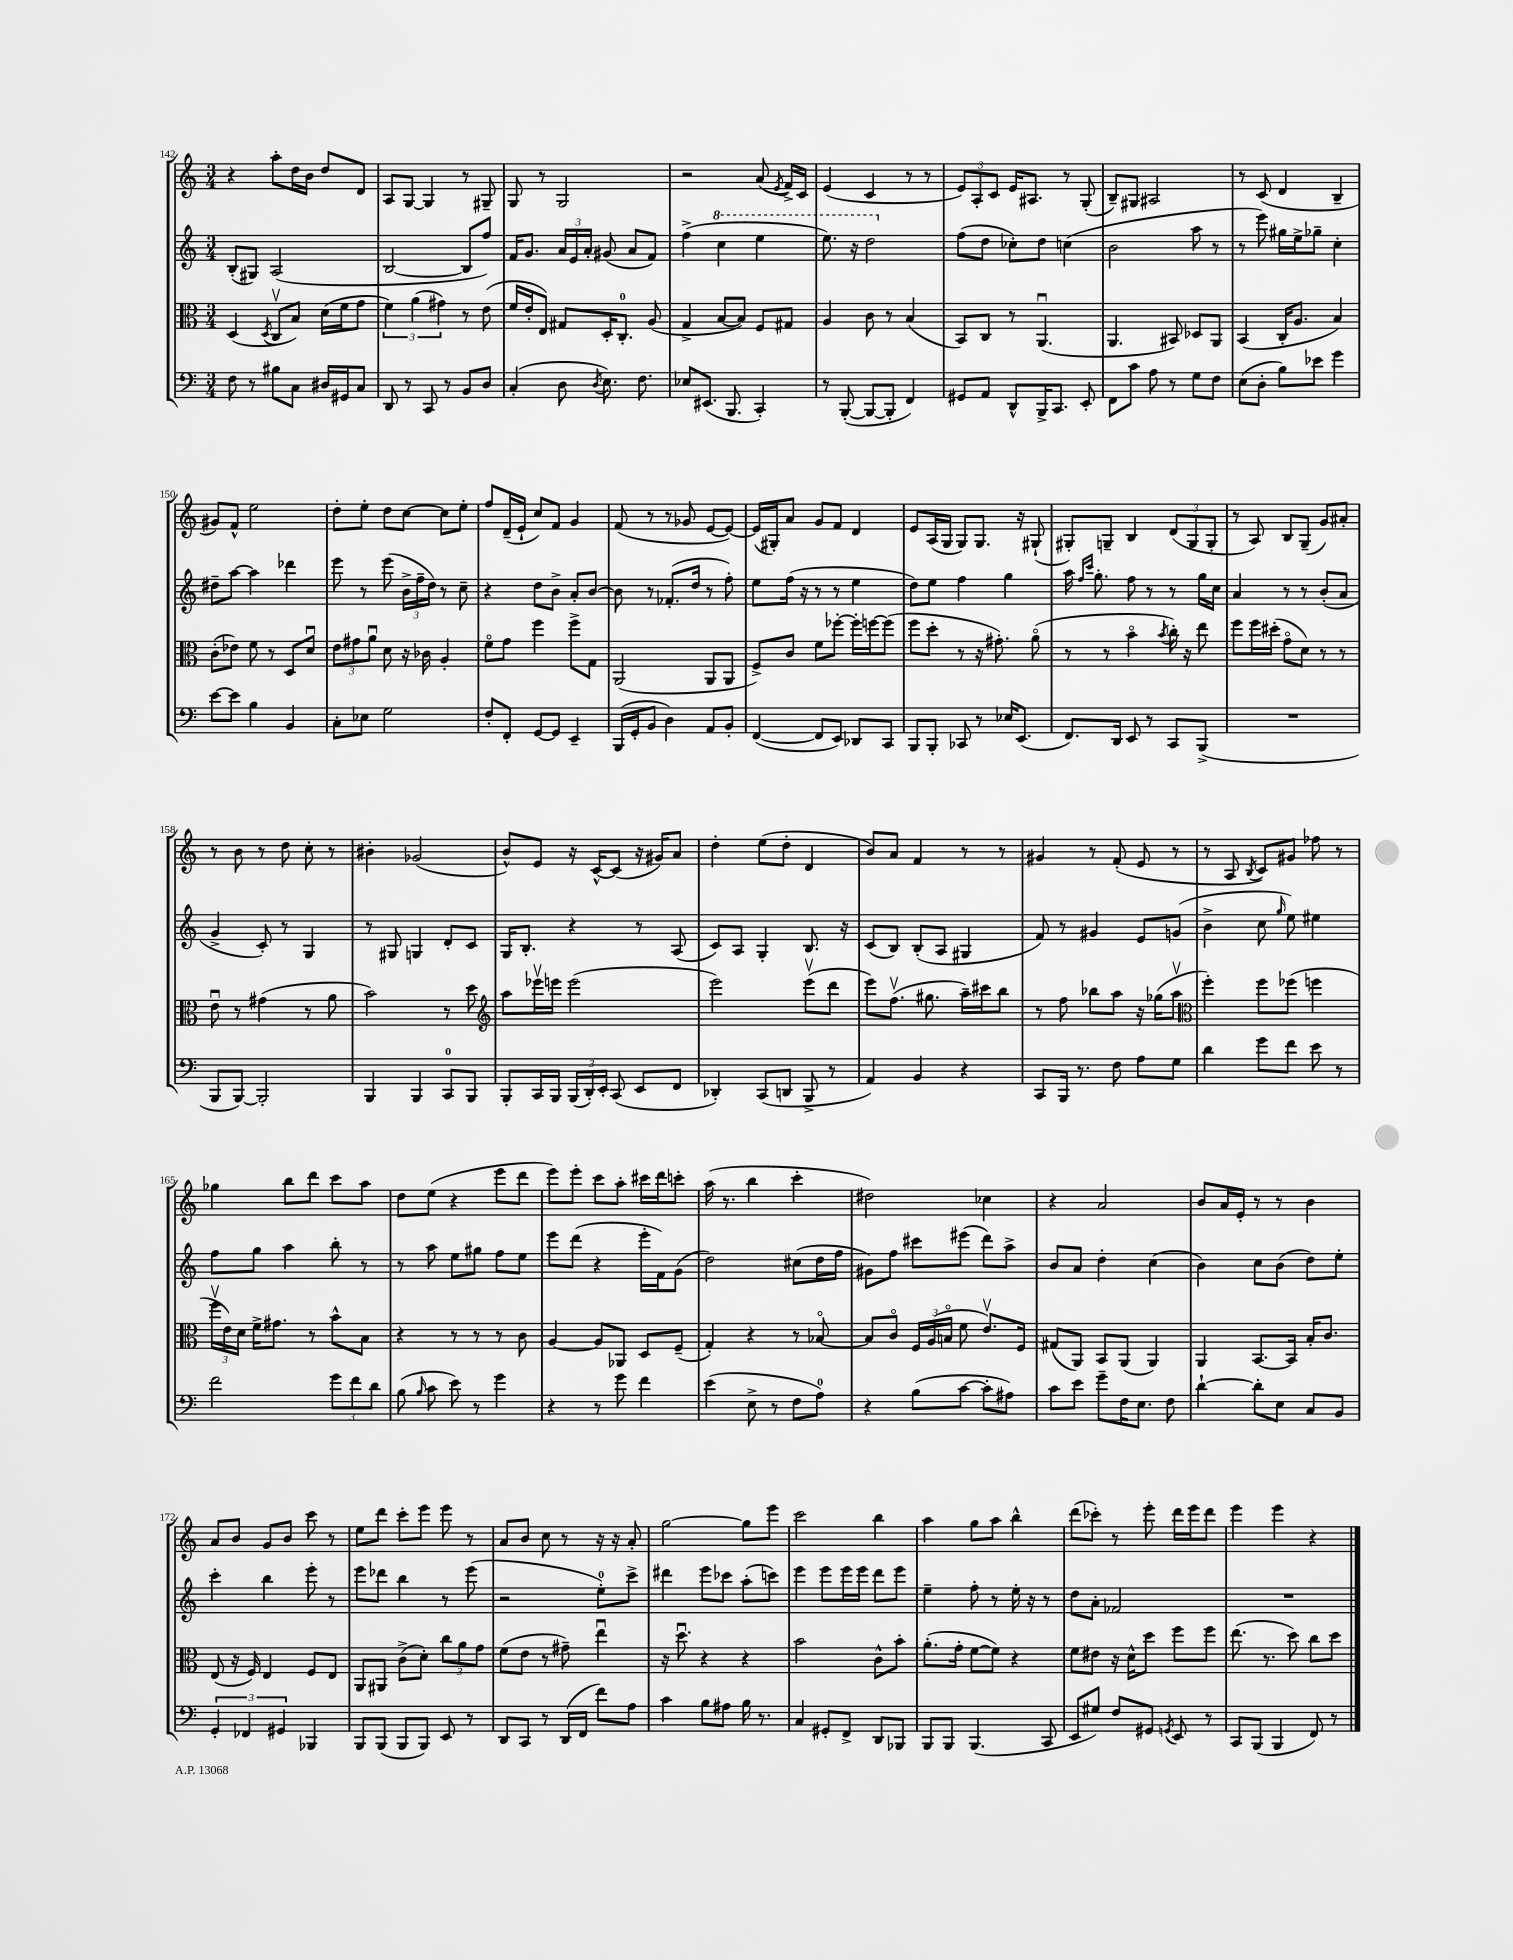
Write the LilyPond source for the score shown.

<<
\new StaffGroup <<
\new Staff = "s0" {
    \clef treble \key c \major \numericTimeSignature \time 3/4
    \autoBeamOff r4 a''8[-. d''16 b'16] d''8[ d'8] |
    a8[ g8]~ g4 r8 gis8-- |
    g8 r8 g2 |
    r2 a'8( \acciaccatura { e'8 } f'16[->) c'16] |
    e'4( c'4 r8 r8 |
    \tuplet 3/2 { e'8[) a8-. c'8] } e'16[ ais8.] r8 g8-.( |
    b8[--) gis8] ais2 |
    r8 c'8( d'4 b4-- |
    gis'8[) f'8]-^ e''2 |
    d''8[-. e''8]-. d''8[ c''8]~ c''8[ e''8]-. |
    f''8[ d'16--( e'16]-! c''8[) f'8] g'4 |
    f'8( r8 r8 ges'8 e'8[~ e'8]~) |
    e'16[( gis16-.) a'8] g'8[ f'8] d'4 |
    e'8[ a16( g16] g8[) g8.] r16 gis8-!( |
    gis8[-.) g8]-- b4 \tuplet 3/2 { d'8[( g8 g8]-. } |
    r8 a8) b8[ g8]--( g'8[) ais'8]-. |
    r8 b'8 r8 d''8 c''8-. r8 |
    bis'4-. ges'2( |
    b'8[-^) e'8] r16 c'16[~-^ c'8]( r16 gis'16[) a'8] |
    d''4-. e''8[( d''8]-. d'4 |
    b'8[) a'8] f'4 r8 r8 |
    gis'4 r8 f'8-.( e'8 r8 |
    r8 a8 \acciaccatura { b8 } c'8[) gis'8] fes''8 r8 |
    ges''4 b''8[ d'''8] c'''8[ a''8] |
    d''8[ e''8]( r4 e'''8[ d'''8] |
    e'''8[) e'''8]-. c'''8[ a''8]-. cis'''16[ d'''16 c'''8]-. |
    a''16( r8. b''4 c'''4-. |
    dis''2) ces''4 |
    r4 a'2 |
    b'8[ a'16 e'16]-. r8 r8 b'4 |
    a'8[ b'8] g'8[ b'8] c'''8 r8 |
    e''8[ d'''8] c'''8[-. e'''8] e'''8 r8 |
    a'8[ b'8] c''8 r8 r16 r16 a'8-. |
    g''2~ g''8[ e'''8] |
    c'''2 b''4 |
    a''4 g''8[ a''8] b''4-^ |
    d'''8[( ces'''8]-.) r8 e'''8-. d'''16[ e'''16 d'''8] |
    e'''4 e'''4 r4 \bar "|." |
}
\new Staff = "s1" {
    \clef treble \key c \major \numericTimeSignature \time 3/4
    \autoBeamOff b8[-.( gis8]) a2( |
    b2~ b8[ f''8]) |
    f'16[ g'8.] \tuplet 3/2 { a'16[ e'16 a'16]-. } gis'8( a'8[ f'8]) |
    f''4->( \ottava #1 c'''4 e'''4 |
    e'''8.) r16 d'''2 \ottava #0 |
    f''8[( d''8] ces''8[-.) d''8] c''4( |
    b'2 a''8 r8 |
    r8 e'''8) gis''16[ e''16-> ges''8]-- c''4-. |
    dis''8[-- a''8]~ a''4 des'''4 |
    e'''8 r8 e'''8( \tuplet 3/2 { b'16[-> f''16-- d''16]) } r8 c''8-- |
    r4 d''8[ b'8]-> a'8[-. b'8]~ |
    b'8 r8 fes'8.[-.( d''16] r8 f''8-.) |
    e''8[ f''16]( r16 r8 r8 e''4 |
    d''8[) e''8] f''4 g''4 |
    a''16 \grace { f''16[ c'''16] } g''8.-. f''8 r8 r8 g''16[ c''16] |
    a'4 r8 r8 b'8[-.( a'8] |
    g'4-> c'8-.) r8 g4 |
    r8 gis8 g4 d'8[-. c'8] |
    g16[ b8.]-. r4 r8 a8( |
    c'8[) a8] g4-. b8. r16 |
    c'8[( b8]) b8[-.( a8] gis4 |
    f'8) r8 gis'4 e'8[ g'8]( |
    b'4-> c''8 \grace { g''16 } e''8) eis''4 |
    f''8[ g''8] a''4 b''8-. r8 |
    r8 a''8 e''8[ gis''8] f''8[ e''8] |
    e'''8[ d'''8]( r4 e'''16[-. f'16) g'8]( |
    d''2) cis''8[( d''16 f''16] |
    gis'8[) f''8] cis'''8[ eis'''8]( d'''8[) a''8]-> |
    b'8[ a'8] d''4-. c''4( |
    b'4) c''8[ b'8]( d''8[) e''8]-. |
    c'''4-. b''4 e'''8-. r8 |
    e'''8[ des'''8] b''4 r8 e'''8( |
    r2 e''8[-0-.) c'''8]-> |
    dis'''4 e'''8[ ces'''8] a''8[-.( c'''8]) |
    e'''4 e'''8[ e'''16 e'''16] d'''8[ e'''8] |
    e''4-- f''8-. r8 e''16-. r16 r8 |
    d''8[ a'8]-. fes'2 |
    R2. \bar "|." |
}
\new Staff = "s2" {
    \clef alto \key c \major \numericTimeSignature \time 3/4
    \autoBeamOff d4( \acciaccatura { d8 } c8[\upbow b8]) d'16[( f'16 g'8] |
    \tuplet 3/2 { f'4) a'4( gis'4) } r8 e'8( |
    f'16[ e'16-. e8]) gis8[ d16-. c8.]-0-. a8( |
    g4-> b8[~ b8]) f8[ gis8] |
    a4 c'8 r8 b4( |
    b,8[) c8] r8 a,4.\downbow( |
    a,4. bis,8) des8[ a,8] |
    b,4( c16[-. a8.] b4) |
    c'8[-.( ees'8]) f'8 r8 d8[ d'8]\downbow |
    \tuplet 3/2 { e'8[ gis'8 a'8]\downbow } d'8 r16 ces'16 a4-. |
    f'8[\flageolet g'8] f''4 f''8[-> g8] |
    a,2( a,8[ a,8] |
    f8[->) c'8] f'8[ fes''8]~-. fes''16[-. f''16~ f''8]( |
    f''8[ d''8]-. r8 r16 gis'8.-.) a'8\flageolet( |
    r8 r8 b'4\flageolet \acciaccatura { b'8 } c''16-.) r16 e''8 |
    f''8[ f''16 dis''16]-.( g'8[\flageolet d'8]) r8 r8 |
    e'8\downbow r8 gis'4( r8 a'8 |
    b'2) r8 d''8 |
    \clef treble a''8[ ees'''16\upbow e'''16] e'''2( |
    e'''2) e'''8[\upbow( d'''8] |
    e'''8[) f''8.]\upbow( gis''8. a''16[--) cis'''16 b''8] |
    r8 f''8 bes''8[ a''8] r16 ges''16[( a''8]\upbow |
    \clef alto f''4-.) f''8[ fes''8]( f''4 |
    \tuplet 3/2 { f''16[\upbow e'16) d'16] } f'16[-> gis'8.] r8 b'8[-^ b8] |
    r4 r8 r8 r8 c'8 |
    a4~ a8[ aes,8] d8[ f8]--( |
    g4-.) r4 r8 bes8~\flageolet |
    bes8[ c'8]\flageolet \tuplet 3/2 { f16[ a16( b16]\flageolet } f'8 e'8.[\upbow) f16] |
    gis8[( a,8]) b,8[ a,8]( a,4) |
    a,4 b,8.[~ b,16] b16[-. c'8.] |
    e8( r16 f16) e4 f8[ e8] |
    a,8[ ais,8] c'8[->( d'8]-.) \tuplet 3/2 { c''8[ a'8 g'8] } |
    f'8[( e'8] r8 gis'8--) e''4\downbow |
    r16 d''8.\downbow r4 r4 |
    b'2 c'8[-^ b'8]-. |
    a'8.[-.( g'16]-. f'8[~ f'8]) r4 |
    f'8[ eis'8] r16 d'16[-^ d''8] f''8[ f''8] |
    e''8.( r8. d''8) c''8[ d''8] \bar "|." |
}
\new Staff = "s3" {
    \clef bass \key c \major \numericTimeSignature \time 3/4
    \autoBeamOff f8 r8 bis8[ c8] dis16[ gis,16 c8] |
    d,8 r8 c,8 r8 b,8[ d8] |
    c4-.( d8 \acciaccatura { d8 } e8.) f8. |
    ees8[ eis,8.]( b,,8. c,4-.) |
    r8 b,,8~-.( b,,8[~ b,,8]-. f,4) |
    gis,8[ a,8] d,8[-^ b,,16-> c,8.] e,8-. |
    f,8[ c'8] a8 r8 g8[ f8] |
    e8[( d8]-. b8[) ees'8] g'4 |
    e'8[~ e'8] b4 b,4 |
    c8[-. ees8] g2 |
    f8[-. f,8]-. g,8[~ g,8] e,4-- |
    b,,16[( g,16-. b,8] d4) a,8[ b,8]-. |
    f,4~( f,8[ e,8]) des,8[ c,8] |
    b,,8[ b,,8]-. ces,8 r8 ees16[ e,8.]( |
    f,8.[) d,16] e,8 r8 c,8[ b,,8]->( |
    R2. |
    b,,8[ b,,8]~) b,,2-. |
    b,,4 b,,4 c,8[-0 b,,8] |
    b,,8[-. c,16 b,,16] \tuplet 3/2 { b,,16[( d,16-.) e,16]-. } c,8( e,8[ f,8] |
    des,4-.) c,8[( d,8] b,,8-> r8 |
    a,4) b,4 r4 |
    c,8[ b,,16] r8. f8 a8[ g8] |
    d'4 g'8[ f'8] e'8 r8 |
    f'2 \tuplet 3/2 { g'8[ f'8 d'8] } |
    b8( \grace { b16 } c'8 e'8) r8 g'4 |
    r4 r8 g'8 f'4 |
    e'4( e8-> r8 f8[ a8]-0) |
    r4 b8[( c'8]~ c'8[-. ais8]) |
    c'8[ e'8] g'8[-- f16 e8.] f8 |
    d'4~-! d'8[-. e8] c8[ b,8] |
    \tuplet 3/2 { g,4-. fes,4 gis,4 } bes,,4 |
    b,,8[ b,,8]( b,,8[ b,,8]) e,8 r8 |
    d,8[ c,8] r8 d,16[( f,16] f'8[) a8] |
    c'4 b8[ ais8] b16 r8. |
    c4 gis,8[-. f,8]-> d,8[ bes,,8] |
    b,,8[ b,,8] b,,4.( c,8 |
    e,8[ gis8]) f8[ gis,8] \acciaccatura { g,8 } e,8 r8 |
    c,8[ b,,8]( b,,4 f,8) r8 \bar "|." |
}
>>
>>
\layout { \context { \Score currentBarNumber = #142 } }
